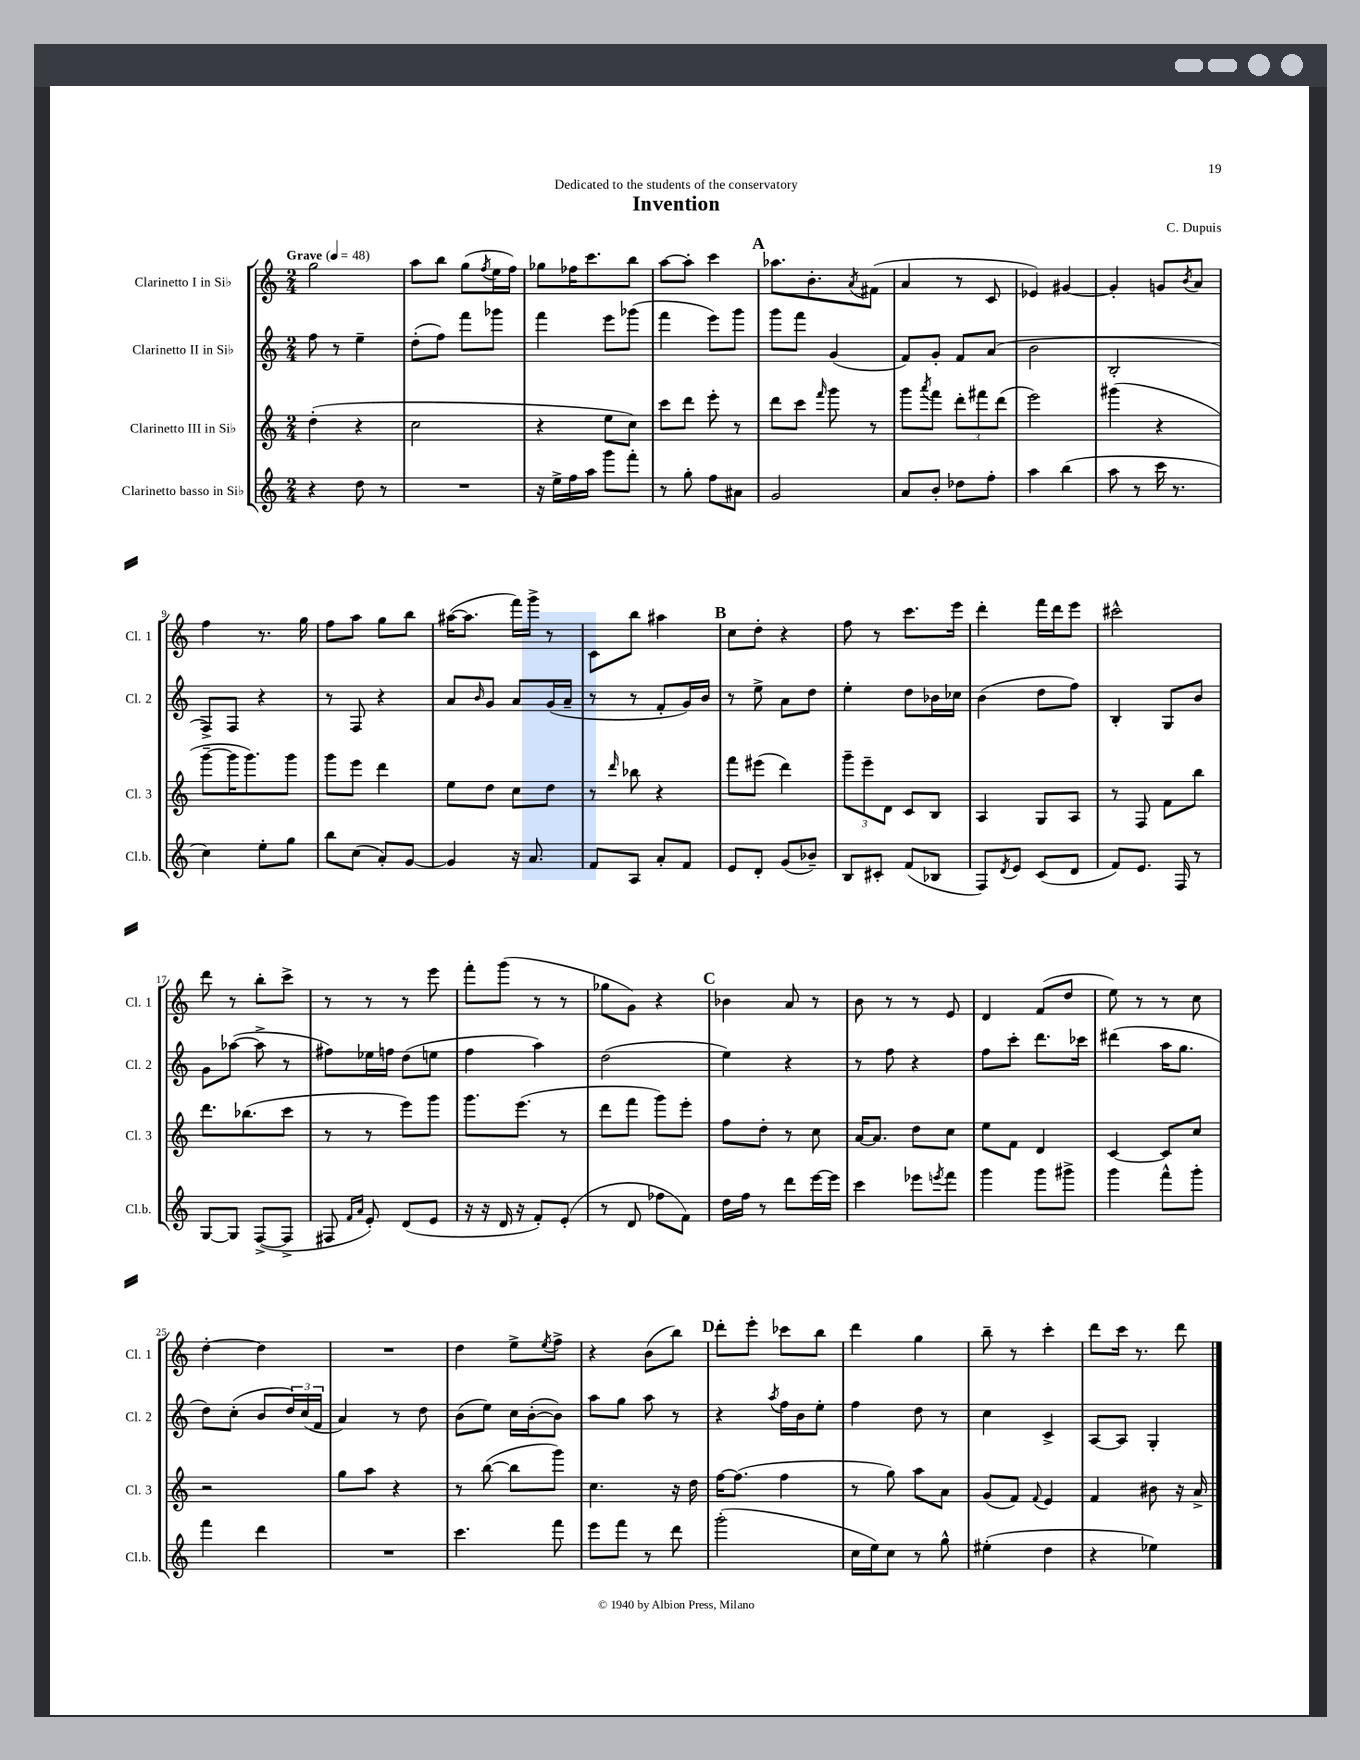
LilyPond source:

\header { title = "Invention" composer = "C. Dupuis" dedication = "Dedicated to the students of the conservatory" }
<<
\new StaffGroup <<
\new Staff = "s0" \with { instrumentName = "Clarinetto I in Sib" shortInstrumentName = "Cl. 1" } {
    \clef treble \key c \major \numericTimeSignature \time 2/4 \tempo "Grave" 4 = 48
    g''2 |
    a''8 b''8 g''8( \acciaccatura { f''8 } e''16 f''16) |
    ges''8 fes''16 c'''8. b''8 |
    a''8~ a''8-. c'''4 |
    \mark \markup { \bold "A" } aes''8. b'8.-. \acciaccatura { a'8 } fis'8( |
    a'4 r8 c'8 |
    ees'4) gis'4~ |
    gis'4-. g'8 \acciaccatura { b'8 } a'8 |
    f''4 r8. g''16 |
    f''8 a''8 g''8 b''8 |
    ais''16~( ais''8. f'''16) g'''16-> r8 |
    c'8 b''8 ais''4 |
    \mark \markup { \bold "B" } c''8 d''8-. r4 |
    f''8 r8 c'''8. e'''16 |
    d'''4-. f'''16 d'''16 e'''8 |
    cis'''2-^ |
    d'''8 r8 b''8-. c'''8-> |
    r8 r8 r8 e'''8 |
    f'''8-. g'''8( r8 r8 |
    ges''8 g'8) r4 |
    \mark \markup { \bold "C" } bes'4 a'8 r8 |
    b'8 r8 r8 e'8 |
    d'4 f'8( d''8 |
    e''8) r8 r8 c''8 |
    d''4~-. d''4 |
    R2 |
    d''4 e''8-> \acciaccatura { e''8 } f''8-> |
    r4 b'8( b''8) |
    \mark \markup { \bold "D" } d'''8-. e'''8-. ces'''8 b''8 |
    d'''4 g''4 |
    b''8-- r8 c'''4-. |
    d'''8 c'''16 r8. d'''8 \bar "|." |
}
\new Staff = "s1" \with { instrumentName = "Clarinetto II in Sib" shortInstrumentName = "Cl. 2" } {
    \clef treble \key c \major \numericTimeSignature \time 2/4
    f''8 r8 e''4-- |
    d''8-.( f''8) f'''8 ges'''8 |
    f'''4 e'''8 ges'''8( |
    f'''4 e'''8) g'''8 |
    \mark \markup { \bold "A" } g'''8 f'''8 g'4( |
    f'8) g'8-. f'8 a'8( |
    b'2 |
    b2-. |
    f8->) f8 r4 |
    r8 f8 r4 |
    a'8 \grace { b'16 } g'8 a'8 g'16( a'16-- |
    r8 r8 f'8-. g'16) b'16 |
    \mark \markup { \bold "B" } r8 e''8-> a'8 d''8 |
    e''4-. d''8 bes'16 ces''16 |
    b'4( d''8 f''8) |
    b4-. g8 b'8 |
    g'8 aes''8~( aes''8-> r8 |
    fis''8) ees''16 f''16 d''8( e''8 |
    f''4 a''4) |
    d''2( |
    \mark \markup { \bold "C" } e''4) r4 |
    r8 f''8 r4 |
    f''8 c'''8-. d'''8. ces'''16 |
    dis'''4( a''16 g''8. |
    d''8) c''8-.( b'8 \tuplet 3/2 { d''16) c''16( f'16 } |
    a'4) r8 d''8 |
    b'8( e''8) c''16 b'16~-.( b'8) |
    a''8 g''8 a''8 r8 |
    \mark \markup { \bold "D" } r4 \acciaccatura { a''8 } f''16 b'16 e''8-. |
    f''4 d''8 r8 |
    c''4 c'4-> |
    a8~ a8 g4-. \bar "|." |
}
\new Staff = "s2" \with { instrumentName = "Clarinetto III in Sib" shortInstrumentName = "Cl. 3" } {
    \clef treble \key c \major \numericTimeSignature \time 2/4
    d''4-.( r4 |
    c''2 |
    r4 e''8 c''8) |
    c'''8 d'''8 e'''8-. r8 |
    \mark \markup { \bold "A" } d'''8 c'''8 \grace { f'''16 } g'''8 r8 |
    g'''8 \acciaccatura { a'''8 } f'''8 \tuplet 3/2 { d'''8-. fis'''8 d'''8( } |
    e'''2) |
    gis'''4( r4 |
    g'''8~-- g'''16 g'''8.) g'''8 |
    g'''8 e'''8 d'''4 |
    e''8 d''8 c''8 d''8 |
    r8 \grace { d'''16 } bes''8 r4 |
    \mark \markup { \bold "B" } f'''8 eis'''8( d'''4) |
    \tuplet 3/2 { g'''8-- e'''8-- d'8 } c'8 b8 |
    a4 g8 a8 |
    r8 f8 f'8 b''8 |
    d'''8. bes''8.( c'''8 |
    r8 r8 e'''8) g'''8 |
    g'''8. e'''8.( r8 |
    d'''8 f'''8 g'''8) e'''8-. |
    \mark \markup { \bold "C" } f''8 d''8-. r8 c''8 |
    a'16~ a'8. d''8 c''8 |
    e''8 f'8 d'4 |
    c'4~ c'8 c''8 |
    r2 |
    g''8 a''8 r4 |
    r8 b''8~( b''8 g'''8) |
    c''4. r16 d''16 |
    \mark \markup { \bold "D" } f''16~ f''8.( f''4 |
    r8 g''8) a''8 a'8 |
    g'8( f'8) \appoggiatura { f'8 } e'4 |
    f'4 bis'8 r16 a'16-> \bar "|." |
}
\new Staff = "s3" \with { instrumentName = "Clarinetto basso in Sib" shortInstrumentName = "Cl.b." } {
    \clef treble \key c \major \numericTimeSignature \time 2/4
    r4 d''8 r8 |
    R2 |
    r16 e''16-> f''16 a''16 g'''8 f'''8-. |
    r8 g''8-. f''8 ais'8 |
    \mark \markup { \bold "A" } g'2 |
    a'8 b'8-. des''8 f''8-. |
    a''4 b''4( |
    a''8 r8 c'''16 r8. |
    c''4) e''8-. g''8 |
    b''8 c''8( a'8-.) g'8~ |
    g'4 r16 a'8. |
    f'8 a8 a'8-. f'8 |
    \mark \markup { \bold "B" } e'8 d'8-. g'8( bes'8--) |
    b8 cis'8-. f'8( bes8 |
    f8) \acciaccatura { d'8 } e'8 c'8( d'8 |
    f'8) e'8. f16 r8 |
    g8~ g8 f8~->( f8-> |
    fis8 \grace { f'16 a'16 } e'8-.) d'8( e'8 |
    r16 r16 d'16 r16 f'8-.) e'8-.( |
    r8 d'8 fes''8 f'8) |
    \mark \markup { \bold "C" } d''16 f''16 r8 d'''8 e'''16~ e'''16 |
    c'''4 ees'''8 \acciaccatura { e'''8 } f'''8 |
    g'''4 g'''8 gis'''8-> |
    g'''4 f'''8-^ g'''8-. |
    f'''4 d'''4 |
    R2 |
    c'''4. f'''8 |
    e'''8 f'''8 r8 d'''8 |
    \mark \markup { \bold "D" } g'''2-.( |
    c''16 e''16) c''8 r8 g''8-^ |
    eis''4-.( d''4 |
    r4 ees''4) \bar "|." |
}
>>
>>
